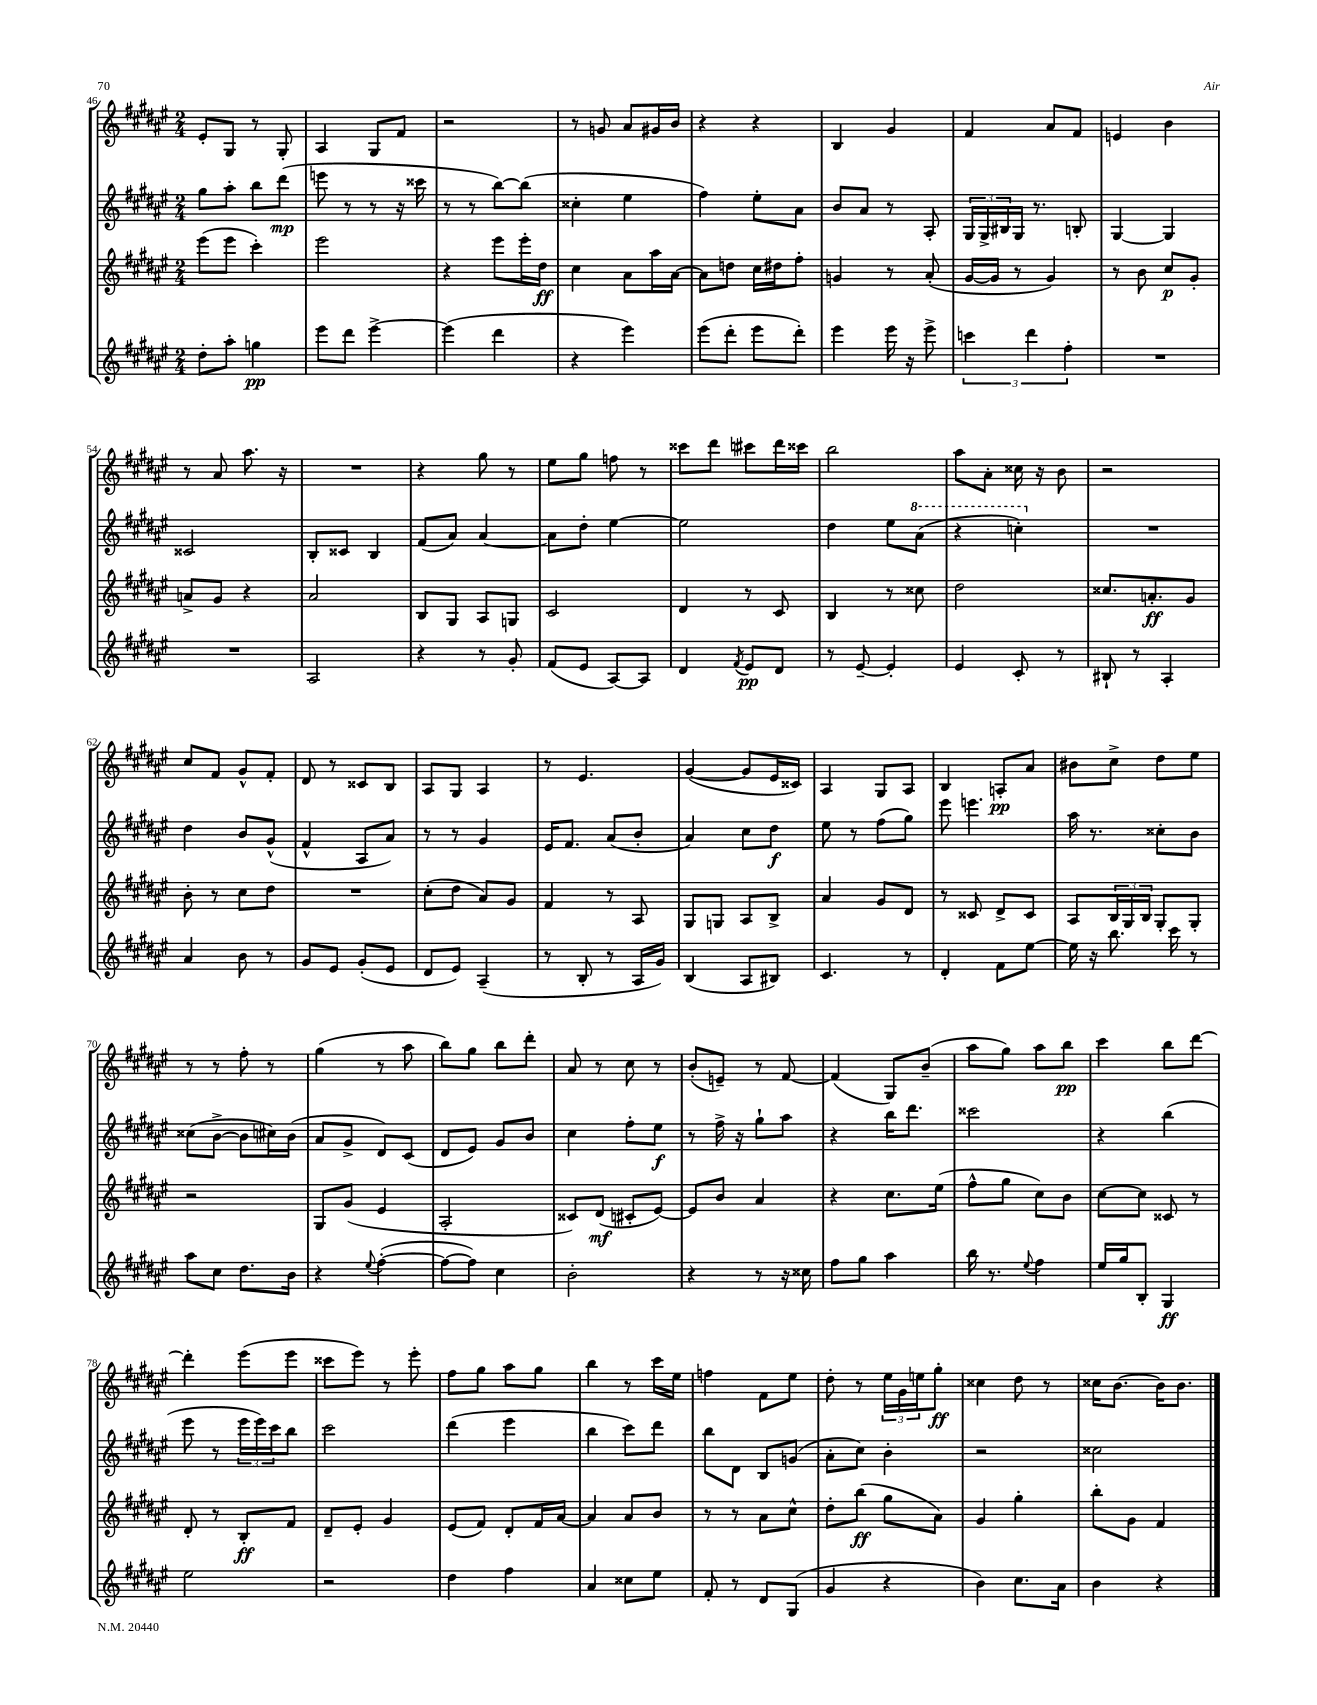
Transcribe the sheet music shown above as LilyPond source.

<<
\new StaffGroup <<
\new Staff = "s0" {
    \clef treble \key fis \major \numericTimeSignature \time 2/4
    eis'8-. gis8 r8 gis8-. |
    ais4 gis8 fis'8 |
    r2 |
    r8 g'8 ais'8 gis'16 b'16 |
    r4 r4 |
    b4 gis'4 |
    fis'4 ais'8 fis'8 |
    e'4 b'4 |
    r8 ais'8 ais''8. r16 |
    R2 |
    r4 gis''8 r8 |
    eis''8 gis''8 f''8 r8 |
    cisis'''8 dis'''8 cis'''8 dis'''16 cisis'''16 |
    b''2 |
    ais''8 ais'8-. cisis''16 r16 b'8 |
    r2 |
    cis''8 fis'8 gis'8-^ fis'8-. |
    dis'8 r8 cisis'8 b8 |
    ais8 gis8 ais4 |
    r8 eis'4. |
    gis'4~( gis'8 eis'16 cisis'16) |
    ais4 gis8 ais8 |
    b4 a8-.\pp ais'8 |
    bis'8 cis''8-> dis''8 eis''8 |
    r8 r8 fis''8-. r8 |
    gis''4( r8 ais''8 |
    b''8) gis''8 b''8 dis'''8-. |
    ais'8 r8 cis''8 r8 |
    b'8-.( e'8--) r8 fis'8~ |
    fis'4( gis8) b'8--( |
    ais''8 gis''8) ais''8 b''8\pp |
    cis'''4 b''8 dis'''8~ |
    dis'''4-. eis'''8( eis'''8 |
    cisis'''8 eis'''8) r8 eis'''8-. |
    fis''8 gis''8 ais''8 gis''8 |
    b''4 r8 cis'''16 eis''16 |
    f''4 fis'8 eis''8 |
    dis''8-. r8 \tuplet 3/2 { eis''16 gis'16 e''16 } gis''8-.\ff |
    cisis''4 dis''8 r8 |
    cisis''16 b'8.~ b'16 b'8. \bar "|." |
}
\new Staff = "s1" {
    \clef treble \key fis \major \numericTimeSignature \time 2/4
    gis''8 ais''8-. b''8 dis'''8\mp( |
    e'''8 r8 r8 r16 cisis'''16 |
    r8 r8 b''8~) b''8( |
    cisis''4-. eis''4 |
    fis''4) eis''8-. ais'8 |
    b'8 ais'8 r8 ais8-. |
    \tuplet 3/2 { gis16 gis16-> bis16 } gis16 r8. b8-. |
    gis4~ gis4 |
    cisis'2 |
    b8-. cisis'8 b4 |
    fis'8( ais'8) ais'4~ |
    ais'8 dis''8-. eis''4~ |
    eis''2 |
    dis''4 eis''8 \ottava #1 ais''8( |
    r4 c'''4-.) \ottava #0 |
    R2 |
    dis''4 b'8 gis'8-^( |
    fis'4-^ ais8 ais'8) |
    r8 r8 gis'4 |
    eis'16 fis'8. ais'8( b'8-. |
    ais'4) cis''8 dis''8\f |
    eis''8 r8 fis''8( gis''8) |
    eis'''8 e'''4. |
    ais''16 r8. cisis''8-. b'8 |
    cisis''8( b'8~-> b'8 cis''16) b'16( |
    ais'8 gis'8-> dis'8) cis'8( |
    dis'8 eis'8) gis'8 b'8 |
    cis''4 fis''8-. eis''8\f |
    r8 fis''16-> r16 gis''8-! ais''8 |
    r4 b''16 dis'''8. |
    cisis'''2 |
    r4 b''4( |
    eis'''8 r8 \tuplet 3/2 { eis'''16 eis'''16) cis'''16 } b''8 |
    cis'''2 |
    dis'''4( eis'''4 |
    b''4 cis'''8) dis'''8 |
    b''8 dis'8 b8 g'8( |
    ais'8-. cis''8) b'4-. |
    r2 |
    cisis''2 \bar "|." |
}
\new Staff = "s2" {
    \clef treble \key fis \major \numericTimeSignature \time 2/4
    eis'''8( eis'''8 cis'''4-.) |
    eis'''2 |
    r4 eis'''8 eis'''16-. dis''16\ff |
    cis''4 ais'8 ais''16 ais'16~ |
    ais'8 d''8 cis''16 dis''16 fis''8-. |
    g'4 r8 ais'8-.( |
    gis'16~ gis'16 r8 gis'4) |
    r8 b'8 cis''8\p gis'8-. |
    a'8-> gis'8 r4 |
    ais'2 |
    b8 gis8 ais8 g8 |
    cis'2 |
    dis'4 r8 cis'8 |
    b4 r8 cisis''8 |
    dis''2 |
    cisis''8. a'8.-.\ff gis'8 |
    b'8-. r8 cis''8 dis''8 |
    R2 |
    cis''8-.( dis''8 ais'8) gis'8 |
    fis'4 r8 ais8 |
    gis8 g8 ais8 b8-> |
    ais'4 gis'8 dis'8 |
    r8 cisis'8 dis'8-> cisis'8 |
    ais8 \tuplet 3/2 { b16 gis16 b16 } gis8-. gis8-. |
    r2 |
    gis8 gis'8( eis'4 |
    ais2-. |
    cisis'8) dis'8\mf( cis'8-. eis'8~) |
    eis'8 b'8 ais'4 |
    r4 cis''8. eis''16( |
    fis''8-^ gis''8 cis''8) b'8 |
    cis''8~ cis''8 cisis'8 r8 |
    dis'8-. r8 b8-.\ff fis'8 |
    dis'8-- eis'8-. gis'4 |
    eis'8( fis'8) dis'8-. fis'16 ais'16~ |
    ais'4 ais'8 b'8 |
    r8 r8 ais'8 cis''8-^ |
    dis''8-. b''8\ff( gis''8 ais'8) |
    gis'4 gis''4-. |
    b''8-. gis'8 fis'4 \bar "|." |
}
\new Staff = "s3" {
    \clef treble \key fis \major \numericTimeSignature \time 2/4
    dis''8-. ais''8-. g''4\pp |
    eis'''8 dis'''8 eis'''4~-> |
    eis'''4( dis'''4 |
    r4 eis'''4) |
    eis'''8( dis'''8-. eis'''8 dis'''8-.) |
    eis'''4 eis'''16 r16 eis'''8-> |
    \tuplet 3/2 { c'''4 dis'''4 fis''4-. } |
    R2 |
    R2 |
    ais2 |
    r4 r8 gis'8-. |
    fis'8( eis'8 ais8~) ais8 |
    dis'4 \acciaccatura { fis'8 } eis'8\pp dis'8 |
    r8 eis'8~-- eis'4-. |
    eis'4 cis'8-. r8 |
    bis8-! r8 ais4-. |
    ais'4 b'8 r8 |
    gis'8 eis'8 gis'8-.( eis'8 |
    dis'8 eis'8) ais4--( |
    r8 b8-. r8 ais16 gis'16) |
    b4( ais8 bis8) |
    cis'4. r8 |
    dis'4-. fis'8 eis''8~ |
    eis''16 r16 b''8. cis'''16 r8 |
    ais''8 cis''8 dis''8. b'16 |
    r4 \appoggiatura { eis''8 } fis''4~-.( |
    fis''8~ fis''8) cis''4 |
    b'2-. |
    r4 r8 r16 cisis''16 |
    fis''8 gis''8 ais''4 |
    b''16 r8. \appoggiatura { eis''8 } fis''4 |
    eis''16 gis''16 b8-. gis4\ff |
    eis''2 |
    r2 |
    dis''4 fis''4 |
    ais'4 cisis''8 eis''8 |
    fis'8-. r8 dis'8 gis8( |
    gis'4 r4 |
    b'4) cis''8. ais'16 |
    b'4 r4 \bar "|." |
}
>>
>>
\layout { \context { \Score currentBarNumber = #46 } }
